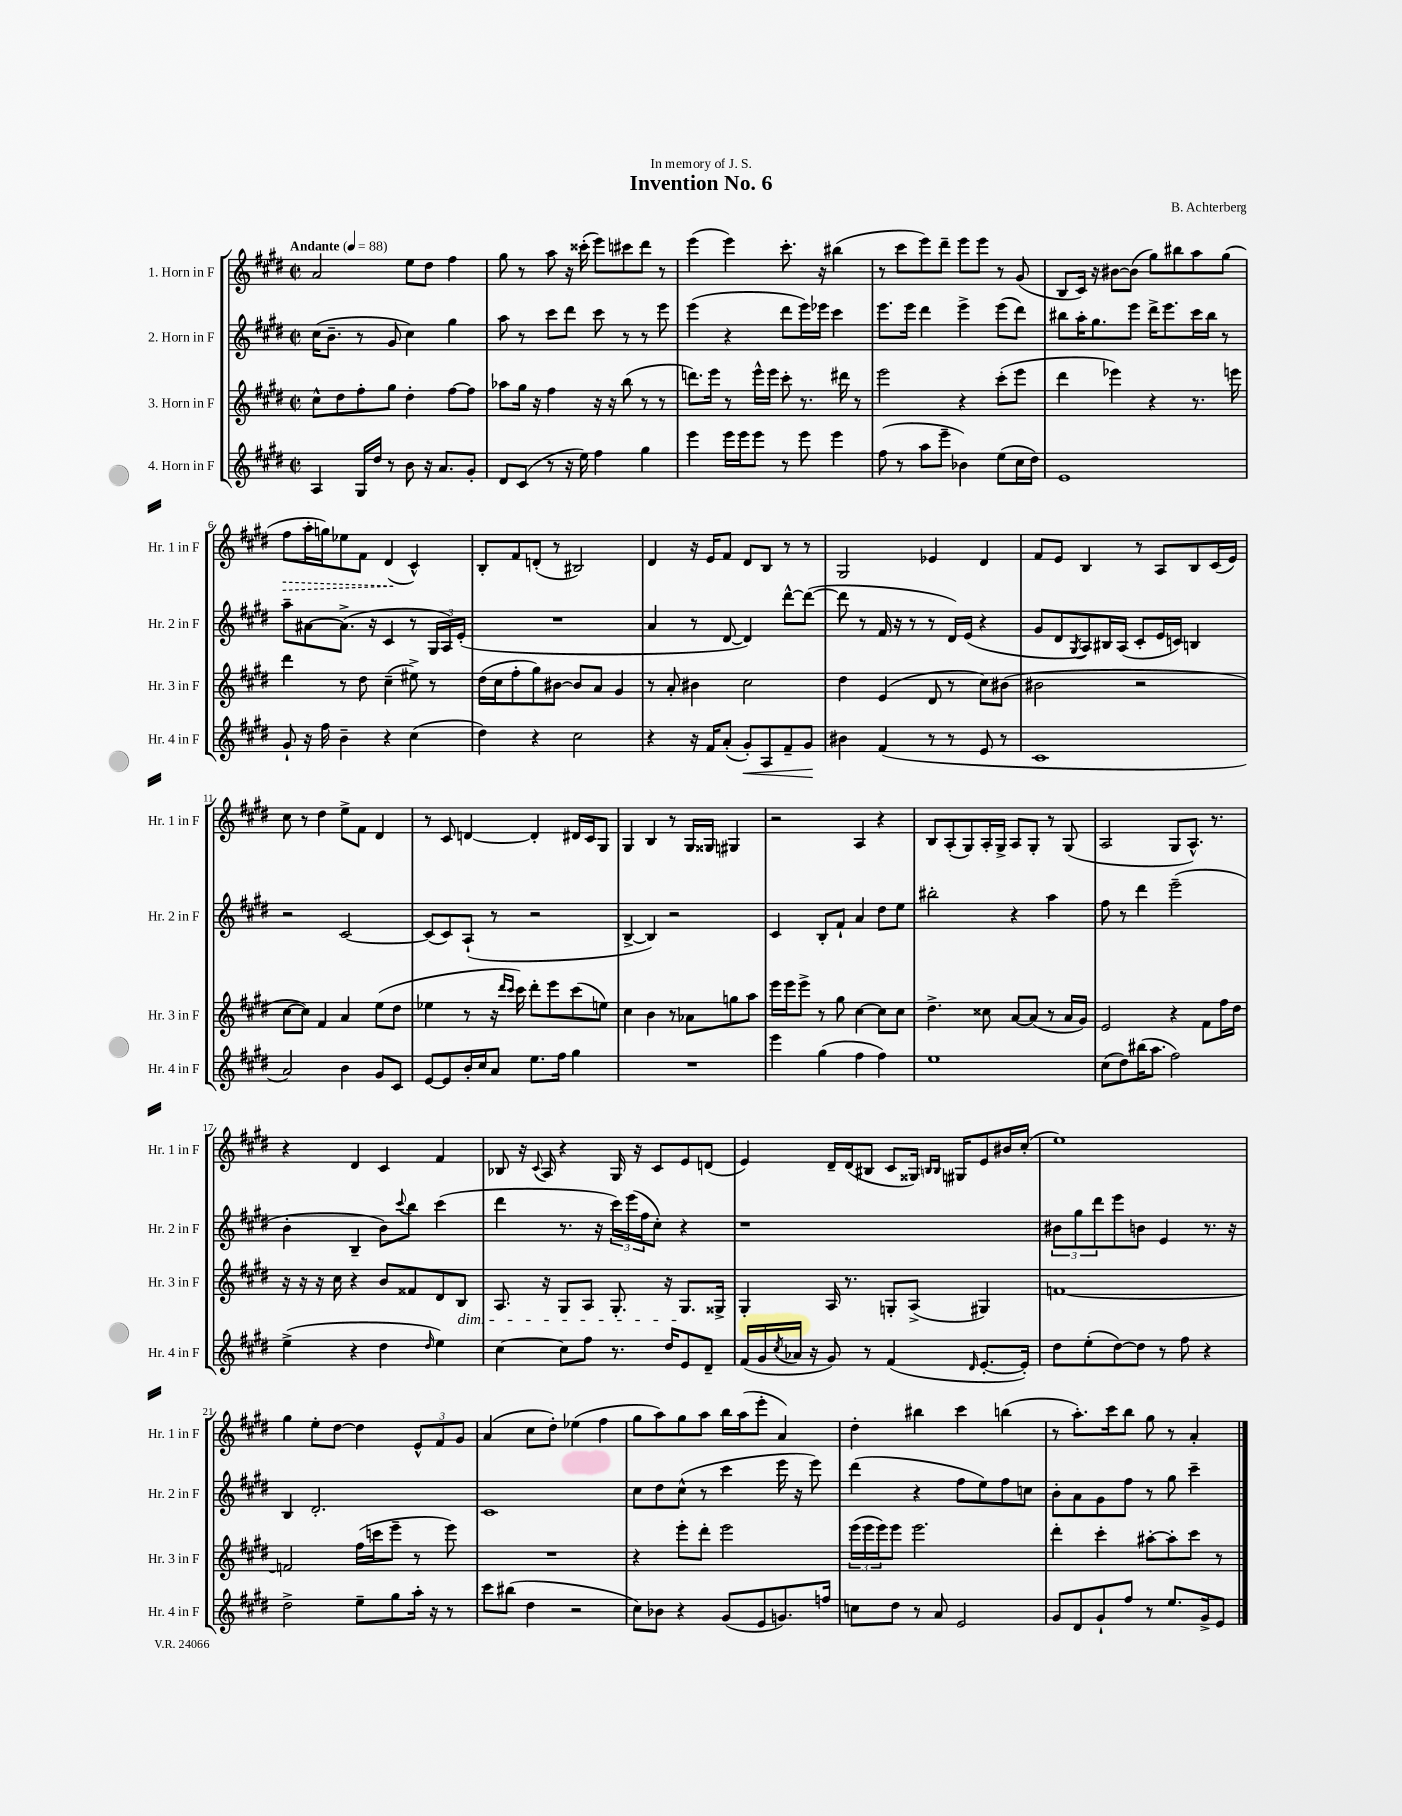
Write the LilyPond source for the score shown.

\header { title = "Invention No. 6" composer = "B. Achterberg" dedication = "In memory of J. S." }
<<
\new StaffGroup <<
\new Staff = "s0" \with { instrumentName = "1. Horn in F" shortInstrumentName = "Hr. 1 in F" } {
    \clef treble \key e \major \defaultTimeSignature \time 2/2 \tempo "Andante" 4 = 88
    a'2 e''8 dis''8 fis''4 |
    gis''8 r8 a''8 r16 cisis'''16-.( e'''8) cis'''8 dis'''8 r8 |
    e'''4( e'''4) cis'''8.-. r16 bis''4( |
    r8 cis'''8 e'''8) dis'''8-- e'''8 e'''8 r8 gis'8( |
    b8 cis'16) r16 bis'8~ bis'8( gis''8) bis''8 a''8 gis''8( |
    \once \override Hairpin.style = #'dashed-line fis''8\> a''16-. g''16) ees''8 fis'8 dis'4\!( cis'4-^) |
    b8-. fis'8 d'8-.( r8 bis2) |
    dis'4 r16 e'16 fis'8 dis'8 b8 r8 r8 |
    gis2 ees'4 dis'4 |
    fis'8 e'8 b4 r8 a8 b8 cis'16( e'16) |
    cis''8 r8 dis''4 e''8-> fis'8 dis'4 |
    r8 cis'8 d'4~ d'4-. dis'16 cis'16 gis8 |
    gis4 b4 r8 gis16 gisis16 gis4 |
    r2 a4 r4 |
    b8 a8-.( gis8) a16-. gis16-> a8 gis8-. r8 gis8( |
    a2 gis8 a8.-^) r8. |
    r4 dis'4 cis'4 fis'4 |
    bes8 r16 \appoggiatura { cis'8 } a16 r4 gis16 r16 cis'8 e'8 d'8( |
    e'4) dis'16-- dis'16( bis8 cis'8 gisis16) \grace { b16 b16 } gis16 e'8 bis'16 cis''16-.( |
    e''1) |
    gis''4 e''8-. dis''8~ dis''4 \tuplet 3/2 { e'8-^ fis'8 gis'8 } |
    a'4( cis''8 dis''8-.) ees''4( fis''4 |
    gis''8 a''8) gis''8 a''8 b''16 a''16( e'''8-. a'4) |
    dis''4-. bis''4 cis'''4 b''4( |
    r8 a''8.-.) cis'''16 b''8 gis''8 r8 a'4-. \bar "|." |
}
\new Staff = "s1" \with { instrumentName = "2. Horn in F" shortInstrumentName = "Hr. 2 in F" } {
    \clef treble \key e \major \defaultTimeSignature \time 2/2
    cis''16( b'8.-- r8 gis'8 cis''4) gis''4 |
    a''8 r8 cis'''8 dis'''8 cis'''8 r8 r8 e'''8 |
    e'''4( r4 dis'''8 e'''16) ees'''16 cis'''4 |
    e'''8. e'''16 dis'''4 e'''4-> e'''8( dis'''8) |
    bis''8 a''16-. gis''8. e'''8 dis'''16-> e'''8. cis'''16 bis''16 r8 |
    a''8-- ais'8~ ais'8.->( r16 cis'4 r8 \tuplet 3/2 { gis16 a16) e'16-.( } |
    R1 |
    a'4 r8 dis'8~ dis'4) dis'''8~-^ dis'''8~( |
    dis'''8 r8 fis'16 r16 r8 r8 dis'16) e'16( r4 |
    gis'8 dis'8 \acciaccatura { gis8 } a8) bis16 a16( cis'8-. e'16 c'16) b4 |
    r2 cis'2~ |
    cis'8( cis'8) a8-!( r8 r2 |
    b4~-> b4) r2 |
    cis'4 b8-. fis'8-! a'4 dis''8 e''8 |
    bis''2-. r4 a''4 |
    fis''8 r8 dis'''4 e'''2--( |
    b'4-. b4-- b'8) \appoggiatura { cis'''8 } b''8 cis'''4( |
    dis'''4 r8. r16 \tuplet 3/2 { cis'''16) e'''16( fis''16 } cis''8-.) r4 |
    r1 |
    \tuplet 3/2 { bis'8 gis''8 dis'''8 } e'''8 b'8 e'4 r8. r16 |
    b4 dis'2.-. |
    cis'1 |
    cis''8 dis''8 cis''8-^( r8 cis'''4 e'''16 r16 e'''8) |
    dis'''4( r4 fis''8 e''8) fis''8 c''8 |
    b'8-. a'8 gis'8 fis''8 r8 gis''8 cis'''4-- \bar "|." |
}
\new Staff = "s2" \with { instrumentName = "3. Horn in F" shortInstrumentName = "Hr. 3 in F" } {
    \clef treble \key e \major \defaultTimeSignature \time 2/2
    cis''8-^ dis''8 fis''8-. gis''8 dis''4-. fis''8~ fis''8 |
    aes''8 gis''16 r16 fis''4 r16 r16 b''8( r8 r8 |
    d'''8.) e'''16 r8 e'''16-^ e'''16 cis'''8-. r8. dis'''16 r8 |
    e'''2 r4 cis'''8-.( e'''8 |
    dis'''4 ees'''4) r4 r8. e'''16 |
    dis'''4 r8 dis''8 cis''4--( eis''8->) r8 |
    dis''16( cis''16 fis''8-. gis''8) bis'8~ bis'8 a'8 gis'4 |
    r8 a'8-. bis'4 cis''2 |
    dis''4 e'4( dis'8 r8 cis''8) bis'8( |
    bis'2 r2 |
    cis''8~ cis''8) fis'4 a'4 e''8( dis''8 |
    ees''4 r8 r16 \grace { dis'''16 cis'''16 } cis'''16) dis'''8-. e'''8 cis'''8( e''8) |
    cis''4 b'4 r8 aes'8 g''8 a''8 |
    e'''16 e'''16 e'''8-> r8 gis''8 cis''4~ cis''8 cis''8 |
    dis''4.-> cisis''8 a'8~ a'8( r8 a'16 gis'16) |
    e'2 r4 fis'8 fis''16 dis''16 |
    r16 r16 r16 cis''16 r4 b'8 fisis'8 dis'8 b8\dim |
    a8. r16 gis8 a8 gis8.-. r16 gis8.\! gisis16-> |
    gis4-. a16 r8. g8-. a8->( gis4) |
    f'1~ |
    f'2 fis''16( c'''16 e'''8-- r8 e'''8) |
    R1 |
    r4 e'''8-. dis'''8-. e'''2 |
    \tuplet 3/2 { e'''16( e'''16 e'''16) } e'''8 e'''2. |
    dis'''4-. cis'''4-. ais''8~-. ais''8-. cis'''8 r8 \bar "|." |
}
\new Staff = "s3" \with { instrumentName = "4. Horn in F" shortInstrumentName = "Hr. 4 in F" } {
    \clef treble \key e \major \defaultTimeSignature \time 2/2
    a4 gis16 dis''16 r8 b'8 r16 a'8. gis'8-. |
    dis'8 cis'8( r8 r16 e''16) fis''4 gis''4 |
    e'''4 e'''16 e'''16 e'''8 r8 e'''8 e'''4 |
    fis''8( r8 a''8 e'''8-- bes'4) e''8( cis''16 dis''16) |
    e'1 |
    gis'8-! r16 fis''16 b'4-- r4 cis''4( |
    dis''4) r4 cis''2 |
    r4 r16 fis'16 a'8-.( gis'8-.\<) a8 fis'8-- gis'8\! |
    bis'4 fis'4( r8 r8 e'8 r8 |
    cis'1 |
    a'2) b'4 gis'8 cis'8 |
    e'8~ e'8 b'16-. cis''16 a'8 e''8. fis''16 gis''4 |
    R1 |
    e'''4 gis''4( fis''4 fis''4) |
    e''1 |
    cis''8( dis''8) bis''16( a''8. fis''2) |
    e''4->( r4 dis''4 \grace { dis''16 } e''4) |
    cis''4~ cis''8 fis''8 r8. dis''16 e'8 dis'8-- |
    fis'16( gis'16 \acciaccatura { cis''8 } aes'16 r16 gis'8) r8 fis'4( \grace { dis'16 } e'8.~-. e'16-.) |
    dis''8 e''8-.( dis''8~) dis''8 r8 fis''8 r4 |
    dis''2-> e''8-- gis''8 a''16-. r16 r8 |
    cis'''8 bis''8( dis''4 r2 |
    cis''8) bes'8 r4 gis'8( e'8 g'8.) f''16 |
    c''8 dis''8 r8 a'8 e'2 |
    gis'8 dis'8 gis'8-! fis''8 r8 e''8. gis'16-> e'8 \bar "|." |
}
>>
>>
